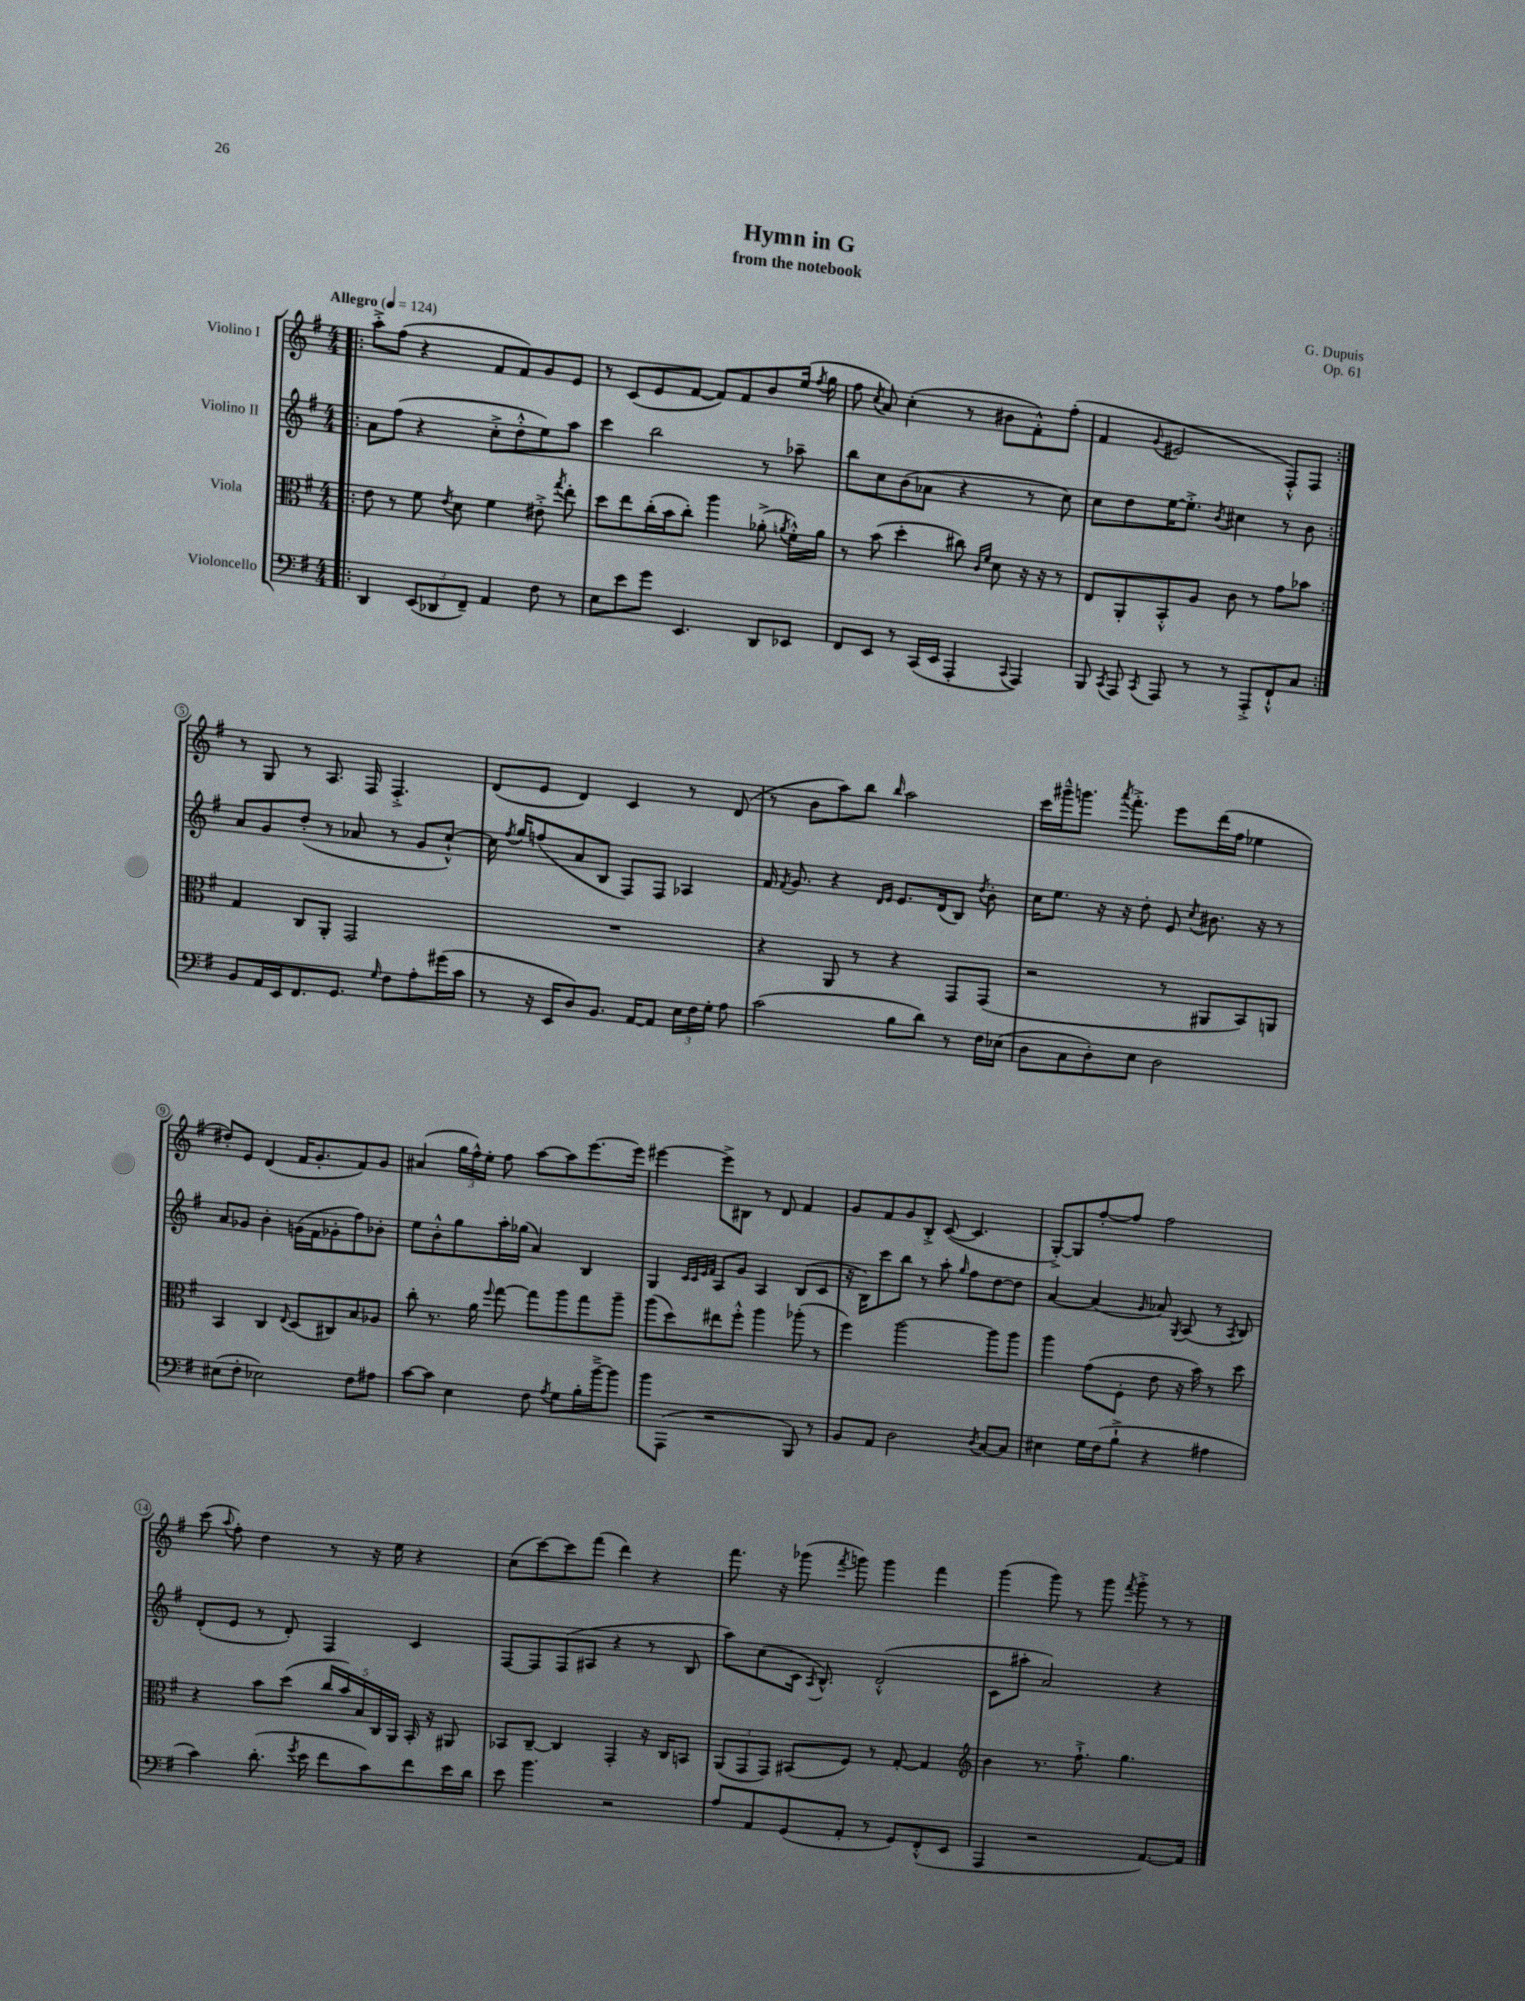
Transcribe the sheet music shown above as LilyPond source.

\header { title = "Hymn in G" composer = "G. Dupuis" subtitle = "from the notebook" opus = "Op. 61" }
<<
\new StaffGroup <<
\new Staff = "s0" \with { instrumentName = "Violino I" } {
    \clef treble \key g \major \numericTimeSignature \time 4/4 \tempo "Allegro" 4 = 124
    \autoBeamOff \repeat volta 2 { \bar ".|:" a''8[-.-> fis''8]( r4 fis'8[ fis'8) g'8 e'8] |
    r8 c'8[( e'8 fis'8]~ fis'8[) fis'8 b'8 e''16]( \acciaccatura { fis''8 } g''16 |
    fis''8 \acciaccatura { c''8 } a'8) c''4-.( r8 bis'8[ fis'8-.-^) fis''8]-.( |
    fis'4 \appoggiatura { g'8 } eis'2 fis8[-.-^) fis8] | }
    r8 g8 r8 a8. fis16 fis4.-.-> |
    d'8[( e'8] d'4) c'4 r8 d'8( |
    r8 b'8[ a''8) b''8] \grace { b''16 } a''2 |
    c'''16[ gis'''16---^ g'''8.] \acciaccatura { a'''8 } fis'''8.-.-> e'''8[ d'''16( fis''16] ees''4 |
    dis''8[-.) e'8] d'4( fis'16[ g'8.-. fis'8) g'8] |
    ais'4( \tuplet 3/2 { g''16[ fis''16-^) e''16]-. } fis''8 a''8[~ a''8 e'''8.~ e'''16] |
    eis'''4~ eis'''8[-> bis8] r8 d'8 fis'4 |
    g'8[ fis'8 g'8 b8]-.-> c'8~( c'4. |
    g8[~-.->) g8 fis''8~-. fis''8] fis''2 |
    c'''8( \appoggiatura { a''8 } fis''8-.) d''4 r8 r16 e''16 r4 |
    c''8[( c'''8~) c'''8 fis'''8]( d'''4) r4 |
    fis'''8. r16 ges'''8( \acciaccatura { fis'''8 } g'''8) g'''4 fis'''4 |
    g'''4( g'''8) r8 g'''8 \acciaccatura { fis'''8 } g'''8-.-> r8 r8 \bar "|." |
}
\new Staff = "s1" \with { instrumentName = "Violino II" } {
    \clef treble \key g \major \numericTimeSignature \time 4/4
    \autoBeamOff \repeat volta 2 { \bar ".|:" a'8[ fis''8]( r4 c''8[-.-> d''8-.-^ e''8) a''8] |
    c'''4 b''2 r8 aes''8-- |
    b''8[ c''8 b'8( aes'8] r4 r8 c''8) |
    c''8[ d''8 e''16~ e''8.]-.-> \acciaccatura { b'8 } cis''4 r8 b'8 | }
    a'8[ g'8 d''8]-.( r8 aes'8 r8 g'8[ c''8]~-!-^) |
    c''16 \acciaccatura { fis''8 } g''16[ f''8( a'8 b8] fis8[) fis8] aes4 |
    fis'16 \acciaccatura { fis'8 } g'8. r4 \grace { d'16[ e'16] } e'8.[ d'16( b8]) \acciaccatura { d''8 } b'8-. |
    c''16[ e''8.] r16 r16 d''8-. e'8 \acciaccatura { c''8 } bis'8. r16 r8 |
    a'8[ ges'8] b'4-. g'16[( fis'16 ges'8-. fis''8) bes'8]-. |
    e''8[ b'8-.-^ g''8 a''16-. ges''16]( a'4) b4 |
    g4 \grace { c'32[ c'32 e'32 fis'32] } a8[ g'8] a4 b8[( c'8] |
    r16 b16[) c'''8 b''8] r8 a''8-. \grace { g''16 } fis''8[ d''8~ d''8] |
    a'4~ a'4( \grace { g'16 } aes'8) \acciaccatura { g8 } a8( r8 \acciaccatura { a8 } b8) |
    d'8[-.( e'8] r8 d'8-.) fis4 c'4 |
    fis8[~ fis8 fis8( ais8] r4 r8 b8 |
    a''8[) c''8( c'16] \acciaccatura { a8 } b8.-^) d'2-.-^( |
    c'8[ ais''8]-. a'2) r4 \bar "|." |
}
\new Staff = "s2" \with { instrumentName = "Viola" } {
    \clef alto \key g \major \numericTimeSignature \time 4/4
    \autoBeamOff \repeat volta 2 { \bar ".|:" e'8 r8 fis'8 \acciaccatura { e'8 } d'8 fis'4 eis'8-.-> \acciaccatura { g''8 } e''8-. |
    d''8[ e''8 c''16-.( b'16 c''8]-.) a''4 aes'8-.->( \acciaccatura { a'8 } fis'16[-.-^) a'16] |
    r8 b'8( d''4-. cis''8) \grace { c'16[ fis'16] } d'8 r16 r16 r8 |
    e8[ a,8-. b,8-.-^ a8] c'8 r8 g'8[ bes'8] | }
    g4 c8[ a,8]-. g,2 |
    R1 |
    r4 a,8 r8 r4 g,8[ g,8]( |
    r2 r8 ais,8[ b,8) a,8] |
    b,4 c4 \appoggiatura { e8 } d8[( cis8) b8 aes8] |
    c''8-. r8. a'16 \appoggiatura { fis''8 } g''8~ g''8[ a''8 g''8 a''8]-- |
    a''8[( d''8) eis''8 fis''8]-.-^ a''4 aes''8-.( r8 |
    fis''4) a''2~ a''8[ a''8] |
    a''4 g'8[( fis8]-. e'8 r16 b'16) r8 d''8 |
    r4 b'8[ d''8]( \tuplet 5/4 { c''16[ b'16) b16 c16 a,16] } b,16-. r16 ais,8 |
    bes,8[ c8]~-- c4 g,4-. r16 c16[ b,8] |
    \tuplet 3/2 { a,8[( g,8 g,8]) } bis,8[( fis8]) r8 g8~-. g4 |
    \clef treble b'4 r8. fis''8.-!-> g''4. \bar "|." |
}
\new Staff = "s3" \with { instrumentName = "Violoncello" } {
    \clef bass \key g \major \numericTimeSignature \time 4/4
    \autoBeamOff \repeat volta 2 { \bar ".|:" d,4 \tuplet 3/2 { e,8[( des,8 fis,8]--) } a,4 fis8 r8 |
    e8[ e'8 g'8] e,4. d,8[ ees,8] |
    fis,8[ e,8] r8 c,16[( e,16] a,,4-. \appoggiatura { c,8 } a,,4) |
    b,,8 \acciaccatura { c,8 } a,,8 \acciaccatura { c,8 } a,,8 r8 r8 a,,8[-.-> fis,8-!-^ c8] | }
    b,8[ a,16 e,16 fis,8. g,8.] \grace { g16 } fis8[ a8-. gis'16( c'16] |
    r8 r16 e,16[ d8) b,8.] a,16[~ a,8] \tuplet 3/2 { e16[ fis16 g16]-. } a8 |
    c'2( b8[ d'8]) r8 fis16[ ees16]( |
    d8[ c8 d8-.) e8] d2 |
    eis8[( fis8]-. ees2) fis8[ ais8] |
    c'8[~ c'8] e4 fis8 \acciaccatura { a8 } g8[ b16-. b'16~---> b'8] |
    b'8[ a,,8]( r2 b,,8) r8 |
    b,8[ a,8] d2 \acciaccatura { d8 } c8[~ c8] |
    eis4 g16[ fis16( b8]-!-> r4 ais4 |
    c'4) d'8.-.( \acciaccatura { g'8 } e'16 fis'8[ c'8) fis'8 e'16 d'16] |
    e'8 b'4. r2 |
    a8[ a,8 g,8( a,8]-. r8 g,8[) fis,8-.-^( e,8] |
    a,,4 r2 a,8.[~) a,16] \bar "|." |
}
>>
>>
\layout { \context { \Score \override BarNumber.stencil = #(make-stencil-circler 0.1 0.3 ly:text-interface::print) } }
